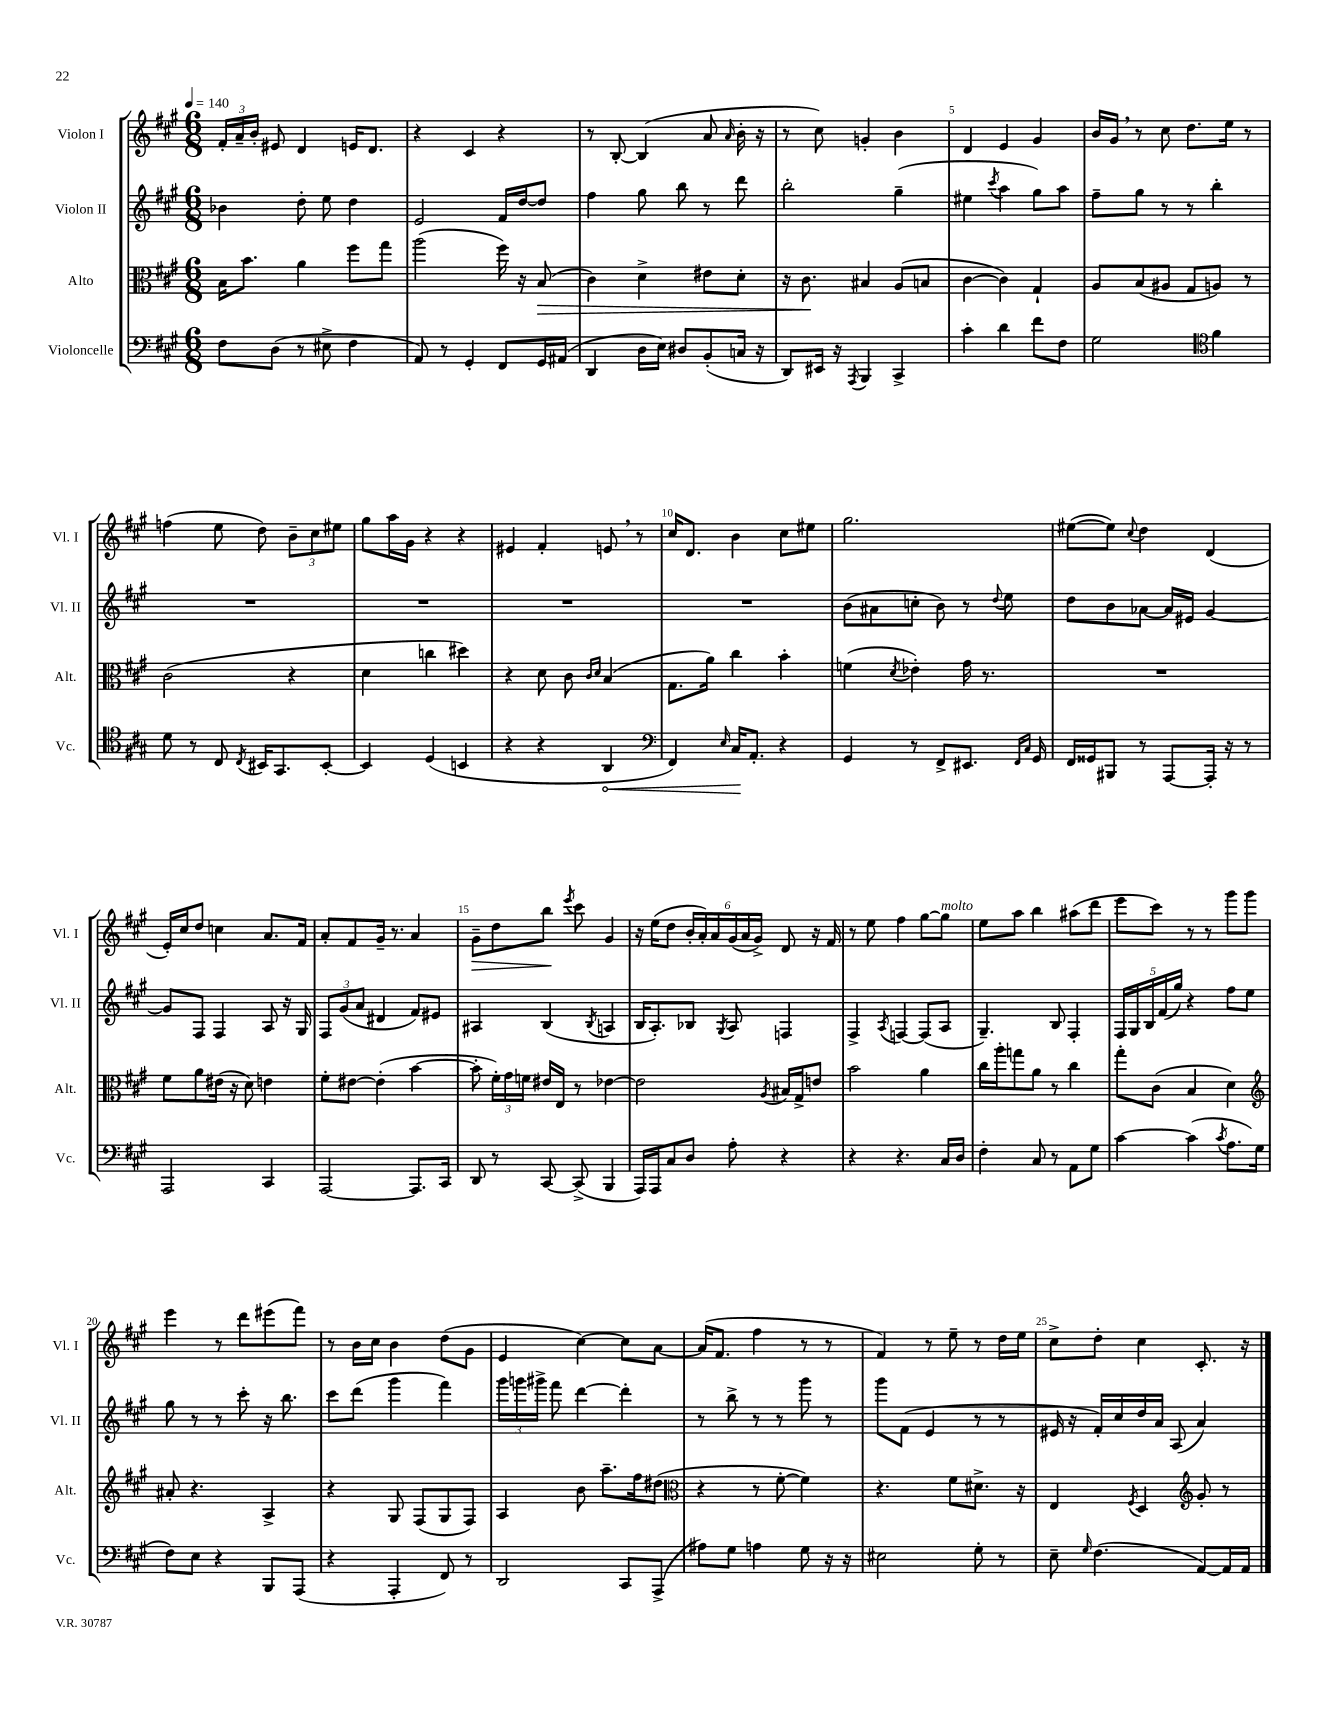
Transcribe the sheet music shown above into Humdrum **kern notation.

**kern	**dynam	**kern	**dynam	**kern	**kern	**dynam
*part4	*part4	*part3	*part3	*part2	*part1	*part1
*staff4	*staff4	*staff3	*staff3	*staff2	*staff1	*staff1
*I"Violoncelle	*	*I"Alto	*	*I"Violon II	*I"Violon I	*
*I'Vc.	*	*I'Alt.	*	*I'Vl. II	*I'Vl. I	*
*clefF4	*	*clefC3	*	*clefG2	*clefG2	*
*k[f#c#g#]	*	*k[f#c#g#]	*	*k[f#c#g#]	*k[f#c#g#]	*
*M6/8	*	*M6/8	*	*M6/8	*M6/8	*
*MM140	*	*MM140	*	*MM140	*MM140	*
=1	=1	=1	=1	=1	=1	=1
8F#\L	.	16B\KL	.	4b-X\	24f#'/LL	.
.	.	.	.	.	24a~/	.
.	.	8.b\J	.	.	.	.
.	.	.	.	.	24b'/JJ	.
(8D\J	.	.	.	.	8e#X/	.
8r	.	4a\	.	8dd'\	4d/	.
8E#X^\	.	.	.	8ee\	.	.
4F#\	.	8ff#\L	.	4dd\	16en/KL	.
.	.	.	.	.	8.d/J	.
.	.	8gg#\J	.	.	.	.
=2	=2	=2	=2	=2	=2	=2
8AA/)	.	(2aa\	.	2e/	4r	.
8r	.	.	.	.	.	.
4GG#'/	.	.	.	.	4c#/	.
8FF#/L	.	16ff#\)	.	16f#/LL	4r	.
.	.	16r	.	[16dd/J	.	.
!	!	!	!LO:HP:b	!	!	!
16GG#/L	.	(8B/	>	8dd/J]	.	.
(16AA#X/JJ	.	.	.	.	.	.
=3	=3	=3	=3	=3	=3	=3
4DD/	.	4c#\)	.	4ff#\	8r	.
.	.	.	.	.	[8B'/	.
16D\LL	.	4d^\	.	8gg#\	(4B/]	.
16E\JJ)	.	.	.	.	.	.
8D#X/L	.	.	.	8bb\	.	.
(8BB'/	.	8e#X\L	.	8r	8a/	.
.	.	.	.	.	16qqa/	.
16Cn/Jk	.	8d'\J	.	8ddd\	16b'\	.
16r	.	.	.	.	16r	.
=4	=4	=4	=4	=4	=4	=4
8DD/L)	.	16r	.	2bb'\	8r	.
.	.	8.c#\	.	.	.	.
16EE#X/Jk	.	.	.	.	8cc#\)	.
16r	.	.	.	.	.	.
8qAAA/	.	.	.	.	.	.
4BBB/	.	4B#X/	]	.	4gn'/	.
4CC#^/	.	(8A/L	.	(4gg#~\	4b\	.
.	.	8Bn/J	.	.	.	.
=5	=5	=5	=5	=5	=5	=5
4c#'\	.	[4c#\	.	4ee#X\	4d/	.
.	.	.	.	8qccc#/	.	.
4d\	.	4c#\])	.	4aa\	4e/	.
8f#\L	.	4G#`/	.	8gg#\L)	4g#/	.
8F#\J	.	.	.	8aa\J	.	.
=6	=6	=6	=6	=6	=6	=6
2G#\	.	8A/L	.	8ff#~\L	16b/LL	.
.	.	.	.	.	16g#,/JJ	.
.	.	(8B/	.	8gg#\J	8r	.
.	.	8A#X/J	.	8r	8cc#\	.
.	.	8G#/L	.	8r	8.dd\L	.
*clefC4	*	*	*	*	*	*
4f#\	.	8An/J)	.	4bb'\	.	.
.	.	.	.	.	16ee\Jk	.
.	.	8r	.	.	8r	.
!!LO:LB:g=z
=7	=7	=7	=7	=7	=7	=7
8d\	.	(2c#\	.	2.r	(4ffn\	.
8r	.	.	.	.	.	.
8C#/	.	.	.	.	8ee\	.
8qC#/	.	.	.	.	.	.
16BB#X/KL	.	.	.	.	8dd\)	.
8.GG#/	.	.	.	.	.	.
.	.	4r	.	.	12b~\L	.
.	.	.	.	.	12cc#\	.
[8BB#'/J	.	.	.	.	.	.
.	.	.	.	.	12ee#X\J	.
=8	=8	=8	=8	=8	=8	=8
4BB#/]	.	4d\	.	2.r	8gg#\L	.
.	.	.	.	.	16aa\L	.
.	.	.	.	.	16g#\JJ	.
(4D/	.	4ccn\	.	.	4r	.
4BBn/	.	4dd#X\)	.	.	4r	.
=9	=9	=9	=9	=9	=9	=9
4r	.	4r	.	2.r	4e#X/	.
4r	.	8d\	.	.	4f#'/	.
.	.	8c#\	.	.	.	.
.	.	16qqc#/LL	.	.	.	.
.	.	16qqd/JJ	.	.	.	.
!	!LO:HP:b	!	!	!	!	!
4AA/	<	(4B/	.	.	8en,/	.
.	.	.	.	.	8r	.
=10	=10	=10	=10	=10	=10	=10
*clefF4	*	*	*	*	*	*
4FF#/)	.	8.G#\L	.	2.r	16cc#/KL	.
.	.	.	.	.	8.d/J	.
.	.	16a\Jk)	.	.	.	.
16qqE/	.	.	.	.	.	.
16C#/KL	.	4cc#\	.	.	4b\	.
8.AA'/J	[	.	.	.	.	.
4r	.	4b'\	.	.	8cc#\L	.
.	.	.	.	.	8ee#X\J	.
=11	=11	=11	=11	=11	=11	=11
4GG#/	.	(4fn\	.	(8b\L	2.gg#\	.
.	.	.	.	8a#X\	.	.
.	.	8qd/	.	.	.	.
8r	.	4e-X'\)	.	8ccn'\J	.	.
8FF#^/L	.	.	.	8b\)	.	.
8.EE#X/J	.	16g#\	.	8r	.	.
.	.	8.r	.	.	.	.
.	.	.	.	8qqdd/	.	.
.	.	.	.	8ee\	.	.
16qqFF#/LL	.	.	.	.	.	.
16qqC#/JJ	.	.	.	.	.	.
16GG#/	.	.	.	.	.	.
=12	=12	=12	=12	=12	=12	=12
16FF#/LL	.	2.r	.	8dd\L	([8ee#X\L	.
16GG##X/J	.	.	.	.	.	.
8BBB#X/J	.	.	.	8b\	8ee#\J])	.
.	.	.	.	.	8qqcc#/	.
8r	.	.	.	[8a-X\J	4dd\	.
[8AAA/L	.	.	.	16a-/LL]	.	.
.	.	.	.	16e#X/JJ	.	.
16AAA'/Jk]	.	.	.	[4g#/	(4d/	.
16r	.	.	.	.	.	.
8r	.	.	.	.	.	.
!!LO:LB:g=z
=13	=13	=13	=13	=13	=13	=13
2AAA/	.	8f#\L	.	8g#/L]	16e'/LL)	.
.	.	.	.	.	16cc#/J	.
.	.	8a\	.	8F#/J	8dd/J	.
.	.	(16e#X\Jk	.	4F#/	4ccn\	.
.	.	16r	.	.	.	.
.	.	8d\)	.	.	.	.
4CC#/	.	4en\	.	8A/	8.a/L	.
.	.	.	.	16r	.	.
.	.	.	.	16G#/	16f#/Jk	.
=14	=14	=14	=14	=14	=14	=14
[2AAA/	.	8f#'\L	.	12F#/L	8a'/L	.
.	.	.	.	(12g#/	.	.
.	.	[8e#X\J	.	.	8f#/	.
.	.	.	.	12a/J	.	.
.	.	(4e#'\]	.	4d#X/	16g#~/Jk	.
.	.	.	.	.	8.r	.
8.AAA/L]	.	[4b\	.	8f#/L)	4a/	.
.	.	.	.	8e#X/J	.	.
16CC#/Jk	.	.	.	.	.	.
=15	=15	=15	=15	=15	=15	=15
!	!	!	!	!	!	!LO:HP:b
8DD/	.	8b'\]	.	4A#X/	8g#~\L	>
8r	.	24f#'\LL)	.	.	8dd\	.
.	.	24g#\	.	.	.	.
.	.	24fn\JJ	.	.	.	.
[8CC#/	.	16e#X/LL	.	(4B/	8bb\J	.
.	.	16E/JJ	.	.	.	.
.	.	.	.	.	8qeee/	.
(8CC#^/]	.	8r	.	.	8ccc#\	]
.	.	.	.	8qB/	.	.
4BBB/	.	[4e-X\	.	4An/	4g#/	.
=16	=16	=16	=16	=16	=16	=16
16AAA/LL)	.	2e-\]	.	16B/KL	16r	.
16AAA/J	.	.	.	8.A'/)	(16ee\KL	.
8C#/	.	.	.	.	8dd\J	.
8D/J	.	.	.	8B-X/J	24b'/LL	.
.	.	.	.	.	24a'/)	.
.	.	.	.	.	24a/	.
.	.	.	.	8qG#/	.	.
8A'\	.	.	.	8A/	(24g#/	.
.	.	.	.	.	24a/	.
.	.	.	.	.	24g#^/JJ)	.
.	.	8qA/	.	.	.	.
4r	.	16B#X/LL	.	4Fn/	8d/	.
.	.	16G#^/J	.	.	.	.
.	.	8en/J	.	.	16r	.
.	.	.	.	.	16f#/	.
=17	=17	=17	=17	=17	=17	=17
4r	.	2b\	.	4F#^/	8r	.
.	.	.	.	.	8ee\	.
.	.	.	.	8qA/	.	.
4.r	.	.	.	[4Fn/	4ff#\	.
.	.	4a\	.	(8F/L]	[8gg#\L	.
!	!	!	!	!	!LO:TX:a:i:t=molto	!
16C#/LL	.	.	.	8A/J	8gg#\J]	.
16D/JJ	.	.	.	.	.	.
=18	=18	=18	=18	=18	=18	=18
4F#'\	.	16cc#\LL	.	4.G#~/)	8ee\L	.
.	.	16aa'\J	.	.	.	.
.	.	8ggn\	.	.	8aa\J	.
8C#/	.	8a\J	.	.	4bb\	.
8r	.	8r	.	8B/	.	.
8AA\L	.	4cc#\	.	4F#'/	(8aa#X\L	.
8G#\J	.	.	.	.	8ddd\J	.
=19	=19	=19	=19	=19	=19	=19
[4c#\	.	8gg#'\L	.	20F#/LL	8eee\L	.
.	.	.	.	20G#/	.	.
.	.	.	.	20B/	.	.
.	.	(8c#\J	.	.	8ccc#\J)	.
.	.	.	.	(20f#/	.	.
.	.	.	.	20gg#/JJ)	.	.
(4c#\]	.	4B/	.	4r	8r	.
.	.	.	.	.	8r	.
8qc#/	.	.	.	.	.	.
8.A\L	.	4d\)	.	8ff#\L	8ggg#\L	.
.	.	.	.	8ee\J	8ggg#\J	.
16G#\Jk	.	.	.	.	.	.
!!LO:LB:g=z
=20	=20	=20	=20	=20	=20	=20
*	*	*clefG2	*	*	*	*
8F#\L)	.	8a#X'/	.	8gg#\	4eee\	.
8E\J	.	4.r	.	8r	.	.
4r	.	.	.	8r	8r	.
.	.	.	.	8ccc#'\	8ddd\L	.
8BBB/L	.	4A^/	.	16r	(8eee#X\	.
.	.	.	.	8.bb\	.	.
(8AAA/J	.	.	.	.	8fff#\J)	.
=21	=21	=21	=21	=21	=21	=21
4r	.	4r	.	8ccc#\L	8r	.
.	.	.	.	(8ddd\J	16b\LL	.
.	.	.	.	.	16cc#\JJ	.
4AAA'/	.	8G#/	.	4ggg#\	4b\	.
.	.	(8F#/L	.	.	.	.
8FF#/)	.	8G#/	.	4fff#\)	(8dd\L	.
8r	.	8F#/J)	.	.	8g#\J	.
=22	=22	=22	=22	=22	=22	=22
2DD/	.	4A/	.	24ggg#\LL	4e/	.
.	.	.	.	24gggn\	.	.
.	.	.	.	24ggg#X^\JJ	.	.
.	.	.	.	8fff#\	.	.
.	.	8b\	.	[4ddd\	[4cc#\)	.
.	.	8.aa~\L	.	.	.	.
8CC#/L	.	.	.	4ddd'\]	8cc#\L]	.
.	.	16ff#\k	.	.	.	.
(8AAA^/J	.	(8dd#X\J	.	.	[8a\J	.
=23	=23	=23	=23	=23	=23	=23
*	*	*clefC3	*	*	*	*
8A#X\L)	.	4r	.	8r	(16a/KL]	.
.	.	.	.	.	8.f#/J	.
8G#\J	.	.	.	8bb^\	.	.
4An\	.	8r	.	8r	4ff#\	.
.	.	[8f#'\	.	8r	.	.
8G#\	.	4f#\])	.	8ggg#\	8r	.
16r	.	.	.	8r	8r	.
16r	.	.	.	.	.	.
=24	=24	=24	=24	=24	=24	=24
2E#X\	.	4.r	.	8ggg#\L	4f#/)	.
.	.	.	.	(8f#\J	.	.
.	.	.	.	4e/	8r	.
.	.	8f#\L	.	.	8ee~\	.
8G#'\	.	8.d#X^\J	.	8r	8r	.
8r	.	.	.	8r	16dd\LL	.
.	.	16r	.	.	16ee\JJ	.
=25	=25	=25	=25	=25	=25	=25
8E~\	.	4E/	.	16e#X/	8cc#^\L	.
.	.	.	.	16r	.	.
16qqG#/	.	.	.	.	.	.
(4.F#\	.	.	.	16f#'/LL)	8dd'\J	.
.	.	.	.	16cc#/	.	.
.	.	8qF#/	.	.	.	.
.	.	4D/	.	16dd/	4cc#\	.
.	.	.	.	16a/JJ	.	.
.	.	.	.	(8A/	.	.
*	*	*clefG2	*	*	*	*
[8AA/L)	.	8g#'/	.	4a/)	8.c#'/	.
16AA/L]	.	8r	.	.	.	.
16AA/JJ	.	.	.	.	16r	.
==	==	==	==	==	==	==
*-	*-	*-	*-	*-	*-	*-
